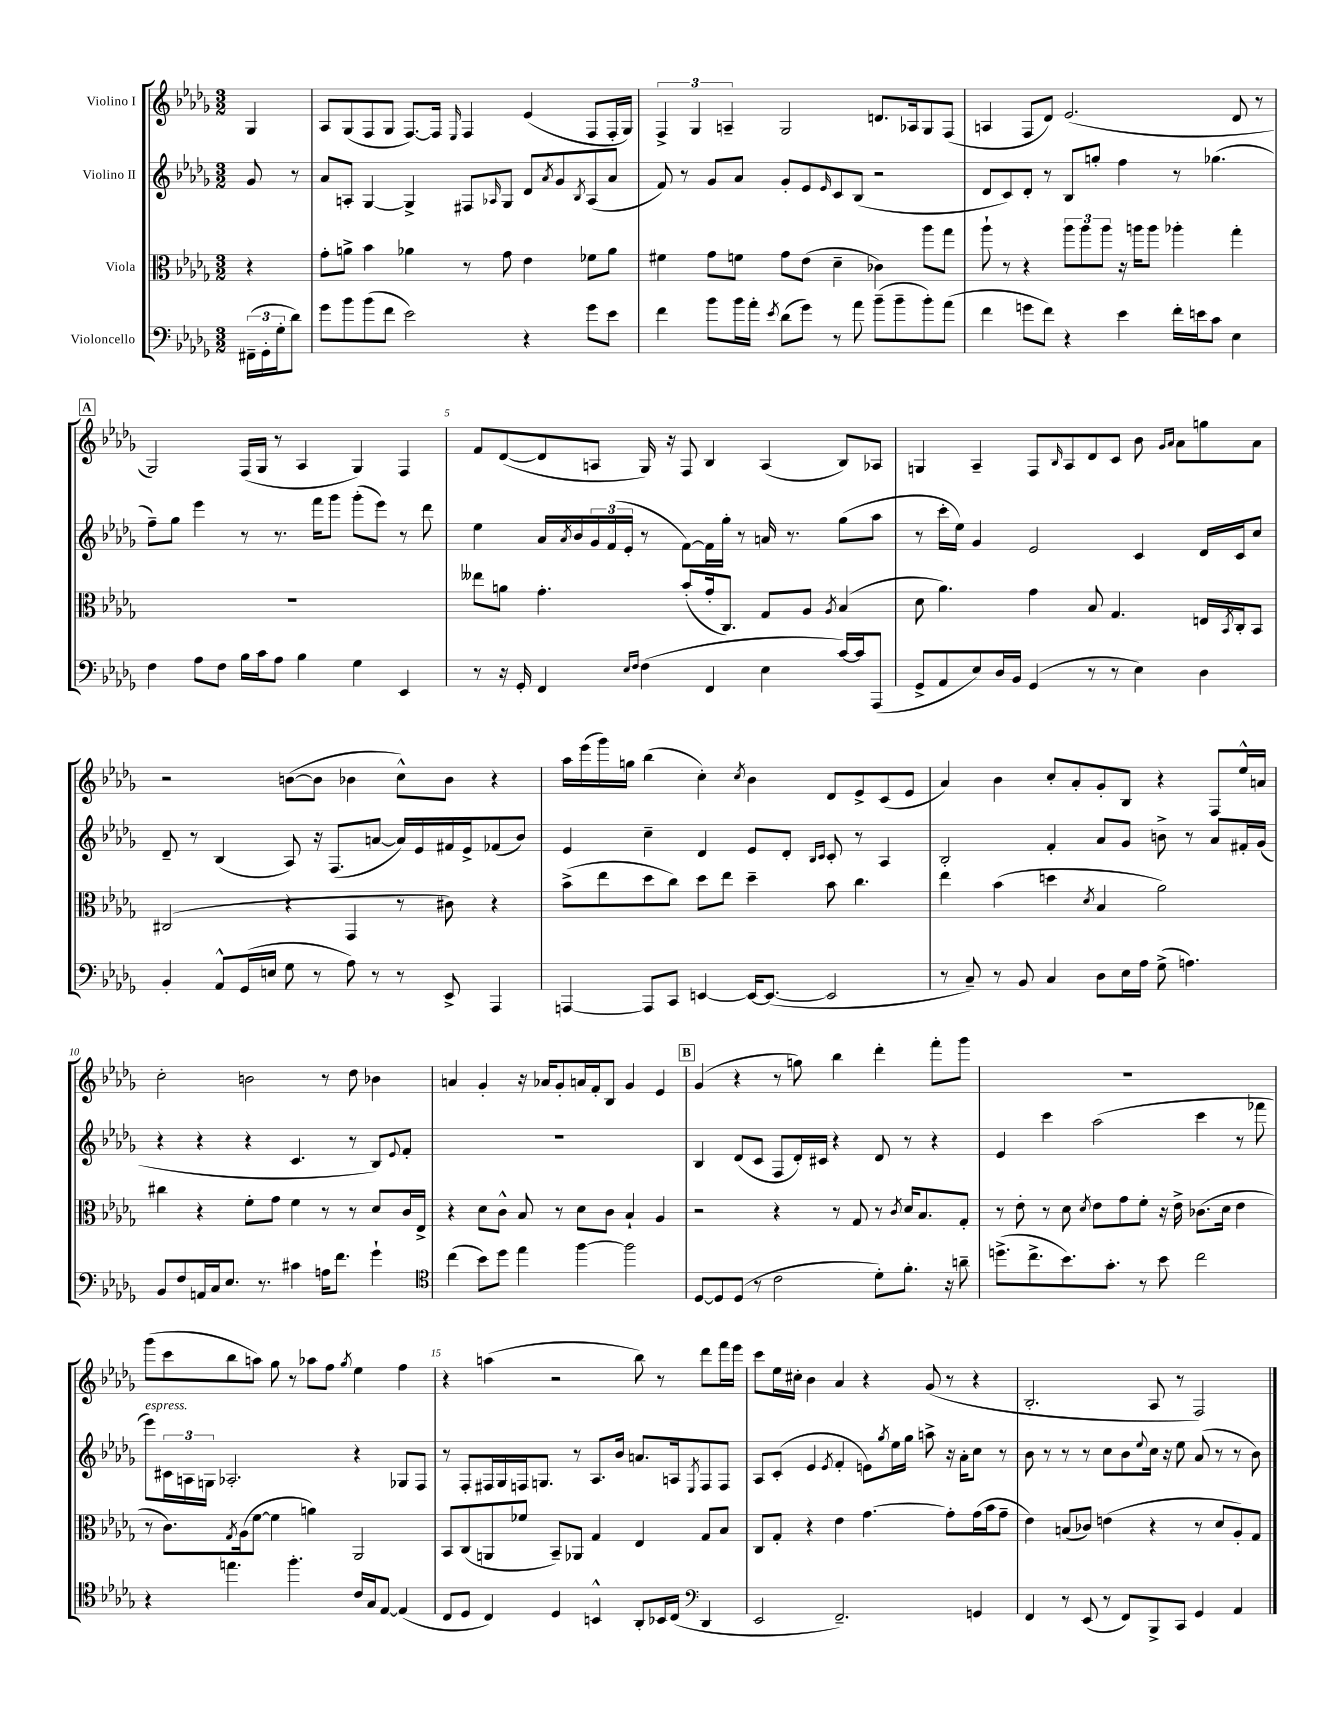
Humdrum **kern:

**kern	**kern	**kern	**kern
*staff4	*staff3	*staff2	*staff1
*clefF4	*clefC3	*clefG2	*clefG2
*k[b-e-a-d-g-]	*k[b-e-a-d-g-]	*k[b-e-a-d-g-]	*k[b-e-a-d-g-]
*M3/2	*M3/2	*M3/2	*M3/2
(24FF#~	4r	8g-	4G-
24GG-'	.	.	.
24G-'	.	.	.
8d-)	.	8r	.
=	=	=	=
8g-	8g-'	8a-	8A-
8b-	8a^	8A'	(8G-
(8b-	4b-	[4G-	8F
8f	.	.	8G-
2e-)	4a-	4G-^]	[8.F)
.	.	.	16F]
.	.	.	16qqE-
.	8r	8F#	4F
.	.	16qqA-	.
.	8g-	8G-	.
4r	4e-	8d-	(4e-
.	.	8qa-	.
.	.	8g-	.
.	.	8qB-	.
8g-	8f-	(8A-	8F
8e-	8a-	8a-	16F'
.	.	.	16G-)
=	=	=	=
4f	4f#	8f)	6F^
.	.	8r	.
.	.	.	6G-
8b-	8g-	8g-	.
.	.	.	6A~
16b-	8f	8a-	.
16a-'	.	.	.
8qe-	.	.	.
(8d-	8g-	8g-'	2G-
8g-)	(8e-	8e-	.
.	.	16qqe-	.
8r	4d-~	8c	.
8a-	.	(8B-	.
(8b-~	4c-)	2r	8.d
8b-~	.	.	.
.	.	.	16A-
8b-')	8aa-	.	8G-
(8a-	8gg-	.	(8F
=	=	=	=
4f	8aa-`	8d-	4A
.	8r	8c)	.
8g	4r	8d-'	8F
8f)	.	8r	8d-)
4r	12aa-	8B-	(2.e-
.	12aa-	.	.
.	.	8gg'	.
.	12aa-	.	.
4e-	16r	4ff	.
.	16aa	.	.
.	8aa	.	.
16f'	4aa-'	8r	.
16e	.	.	.
8c	.	(4.gg-	.
4E-	4gg-'	.	8d-
.	.	.	8r
=	=	=	=
4F	1.r	8ff~)	2G-)
.	.	8gg-	.
8A-	.	4eee-	.
8F	.	.	.
16B-	.	8r	(16F
16c	.	.	16G-
8A-	.	8.r	8r
4B-	.	.	4A-
.	.	16fff	.
.	.	8ggg-	.
4G-	.	(8ggg-'	4G-)
.	.	8eee-)	.
4EE-	.	8r	4F
.	.	8ddd-	.
=	=	=	=
8r	8ee--	4ee-	8f
16r	8a	.	([8d-
16GG-'	.	.	.
4FF	4.g-'	16a-	8d-]
.	.	8qa-	.
.	.	16b-	.
.	.	24g-	8A
.	.	(24f	.
.	.	24e-'	.
16qqE-	.	.	.
16qqF	.	.	.
(4F	.	8r	16G-)
.	.	.	16r
.	(8b-'	[8f)	8F
4FF	16g-'	16f]	4B-
.	8.C)	16gg-'	.
.	.	8r	.
4E-	8G-	16a	(4A
.	.	8.r	.
.	8A-	.	.
.	8qA-	.	.
[16c)	(4B-	(8gg-	8B-)
16c]	.	.	.
(8AAA-	.	8aa-	8A-
=	=	=	=
8GG-^	8d-	8r	4G
8AA-	4.a-)	16ccc'	.
.	.	16ee-)	.
8E-)	.	4g-	4A-~
16D-	.	.	.
16BB-	.	.	.
(4GG-	4g-	2e-	8F
.	.	.	16qqB-
.	.	.	8A-
8r	8B-	.	8d-
8r	4.G-	.	8c
4E-)	.	4c	8b-
.	.	.	16qqg-
.	.	.	16qqa-
.	.	.	8a-
4D-	16E	16d-	8gg
.	8qBB-	.	.
.	16C'	16c	.
.	8BB-	8cc	8a-
=	=	=	=
4BB-'	(2C#	8d-~	2r
.	.	8r	.
8AA-^^	.	(4B-	.
(16GG-	.	.	.
16E	.	.	.
8G-	4r	8A-)	([8b
8r	.	16r	8b]
.	.	(8.F	.
8A-)	4GG-	.	4b-
8r	.	[8a	.
8r	8r	16a])	8cc^^)
.	.	16e-	.
8EE-^	8c#)	16f#	8b-
.	.	16e-^	.
4AAA-	4r	(8f-	4r
.	.	8b-)	.
=	=	=	=
[4AAA	(8b-^	4e-	16aa-
.	.	.	(16eee-
.	8ee-	.	16ggg-)
.	.	.	16gg
8AAA]	8dd-	4cc~	(4bb-
8CC	8cc)	.	.
[4EE	8dd-	4d-	4cc')
.	8ee-	.	.
.	.	.	8qcc
16EE_	4dd-~	8e-	4b-
(8.EE_	.	.	.
.	.	8d-'	.
.	.	16qqB-	.
.	.	16qqc	.
2EE]	8b-	8c'	8d-
.	4.cc	8r	8e-^
.	.	4A-	(8c
.	.	.	8e-
=	=	=	=
8r	4ee-	2B-'	4a-)
8C~)	.	.	.
8r	(4b-	.	4b-
8BB-	.	.	.
4C	4dd	4f'	8cc'
.	.	.	8a-'
.	8qd-	.	.
8D-	4B-	8a-	8g-'
16E-	.	8g-	8B-
16A-	.	.	.
(8G-^	2a-)	8b^	4r
4.A)	.	8r	.
.	.	8a-	8F
.	.	16f#'	16ee-^^
.	.	(16g-	16a
=	=	=	=
8BB-	4cc#	4r	2cc'
8F	.	.	.
16AA	4r	4r	.
16C	.	.	.
8.E-	.	.	.
.	8f'	4r	2b
8.r	.	.	.
.	8g-	.	.
4c#	4f	4.c	.
16A	8r	.	8r
8.f	.	.	.
.	8r	8r	8dd-
4g-`	8d-	8B-)	4b-
.	.	8qqe-	.
.	16c	8f'	.
.	16E-^	.	.
=	=	=	=
*clefC4	*	*	*
(4cc	4r	1.r	4a
8b-)	8d-	.	4g-'
8dd-	8c^^	.	.
4ee-	8B-	.	16r
.	.	.	16a-
.	8r	.	8g-'
[4ff	8d-	.	16a
.	.	.	16f'
.	8c	.	8B-
2ff]	4B-`	.	4g-
.	4A-	.	4e-
=	=	=	=
[8D-	2r	4B-	(4g-
8D-]	.	.	.
(8D-	.	(8d-	4r
8r	.	8c	.
2c	4r	8F	8r
.	.	16d-')	8gg)
.	.	16c#	.
.	8r	4r	4bb-
.	8G-	.	.
8d-')	8r	8d-	4ddd-'
.	8qc	.	.
8.f'	16d-	8r	.
.	8.B-	.	.
.	.	4r	8fff'
16r	.	.	.
8a~	8G-'	.	8ggg-
=	=	=	=
(8.dd^	8r	4e-	1.r
.	8e-'	.	.
8.cc^	.	.	.
.	8r	4ccc	.
8.b-)	8d-	.	.
.	8qd-	.	.
.	8e-	(2aa-	.
8.g-'	.	.	.
.	8g-	.	.
8r	8f'	.	.
8b-	16r	.	.
.	16e-^	.	.
2cc	(8.c-	4ccc	.
.	16d-	.	.
.	4e-	8r	.
.	.	8fff-	.
=	=	=	=
4r	8r	8eee-)	(8ggg-
.	8.c)	24c#	8ccc
.	.	24A	.
.	.	24G	.
4.ee	.	2.A-'	8bb-
.	8qG-	.	.
.	(16A-	.	.
.	[8f	.	8aa)
.	4f]	.	8gg-
4.ff'	.	.	8r
.	4a)	.	8aa-
.	.	.	8ff
.	.	.	8qgg-
16c	2AA-	4r	4ee-
16G-	.	.	.
[8E-	.	.	.
(4E-]	.	8G-	4ff
.	.	8F	.
=	=	=	=
8C	8BB-	8r	4r
8D-	(8C	8F'	.
4C)	8AA	16F#	(4aa
.	.	16G-	.
.	8f-	16F	.
.	.	8.G	.
4D-	8BB-~)	.	2r
.	8AA-	8r	.
4BB^^	4G-	8.A-	.
.	.	16b-	.
8AA-'	4E-	8.a	8bb-)
16BB-	.	.	8r
(16C	.	16A	.
*clefF4	*	*	*
.	.	8qE-	.
4DD-	8G-	8F	8ddd-
.	8B-	8F	16fff
.	.	.	16eee-
=	=	=	=
2EE-	8C	8A-	8ccc
.	8G-'	(8c'	16ee-
.	.	.	16cc#'
.	4r	4e-	4b-
.	.	8qe-	.
2.FF~)	4e-	4f'	4a-
.	[4.g-	8e)	4r
.	.	8qgg-	.
.	.	16ee-	.
.	.	16gg-	.
.	.	8aa^	(8g-
.	8g-']	16r	8r
.	.	16a-'	.
4GG	(16g-	8cc	4r
.	16b-	.	.
.	8g-~	8r	.
=	=	=	=
4FF	4e-)	8b-	2.B-'
.	.	8r	.
8r	(8B	8r	.
(8EE-	8c-)	8r	.
8r	(4e	8cc	.
8FF)	.	8b-	.
.	.	8qqee-	.
8BBB-^	4r	16cc	8A-
.	.	16r	.
8CC	.	8ee-	8r
4GG-	8r	(8a-	2F)
.	8d-	8r	.
4AA-	8A-')	8r	.
.	8G-	8b-)	.
==	==	==	==
*-	*-	*-	*-
